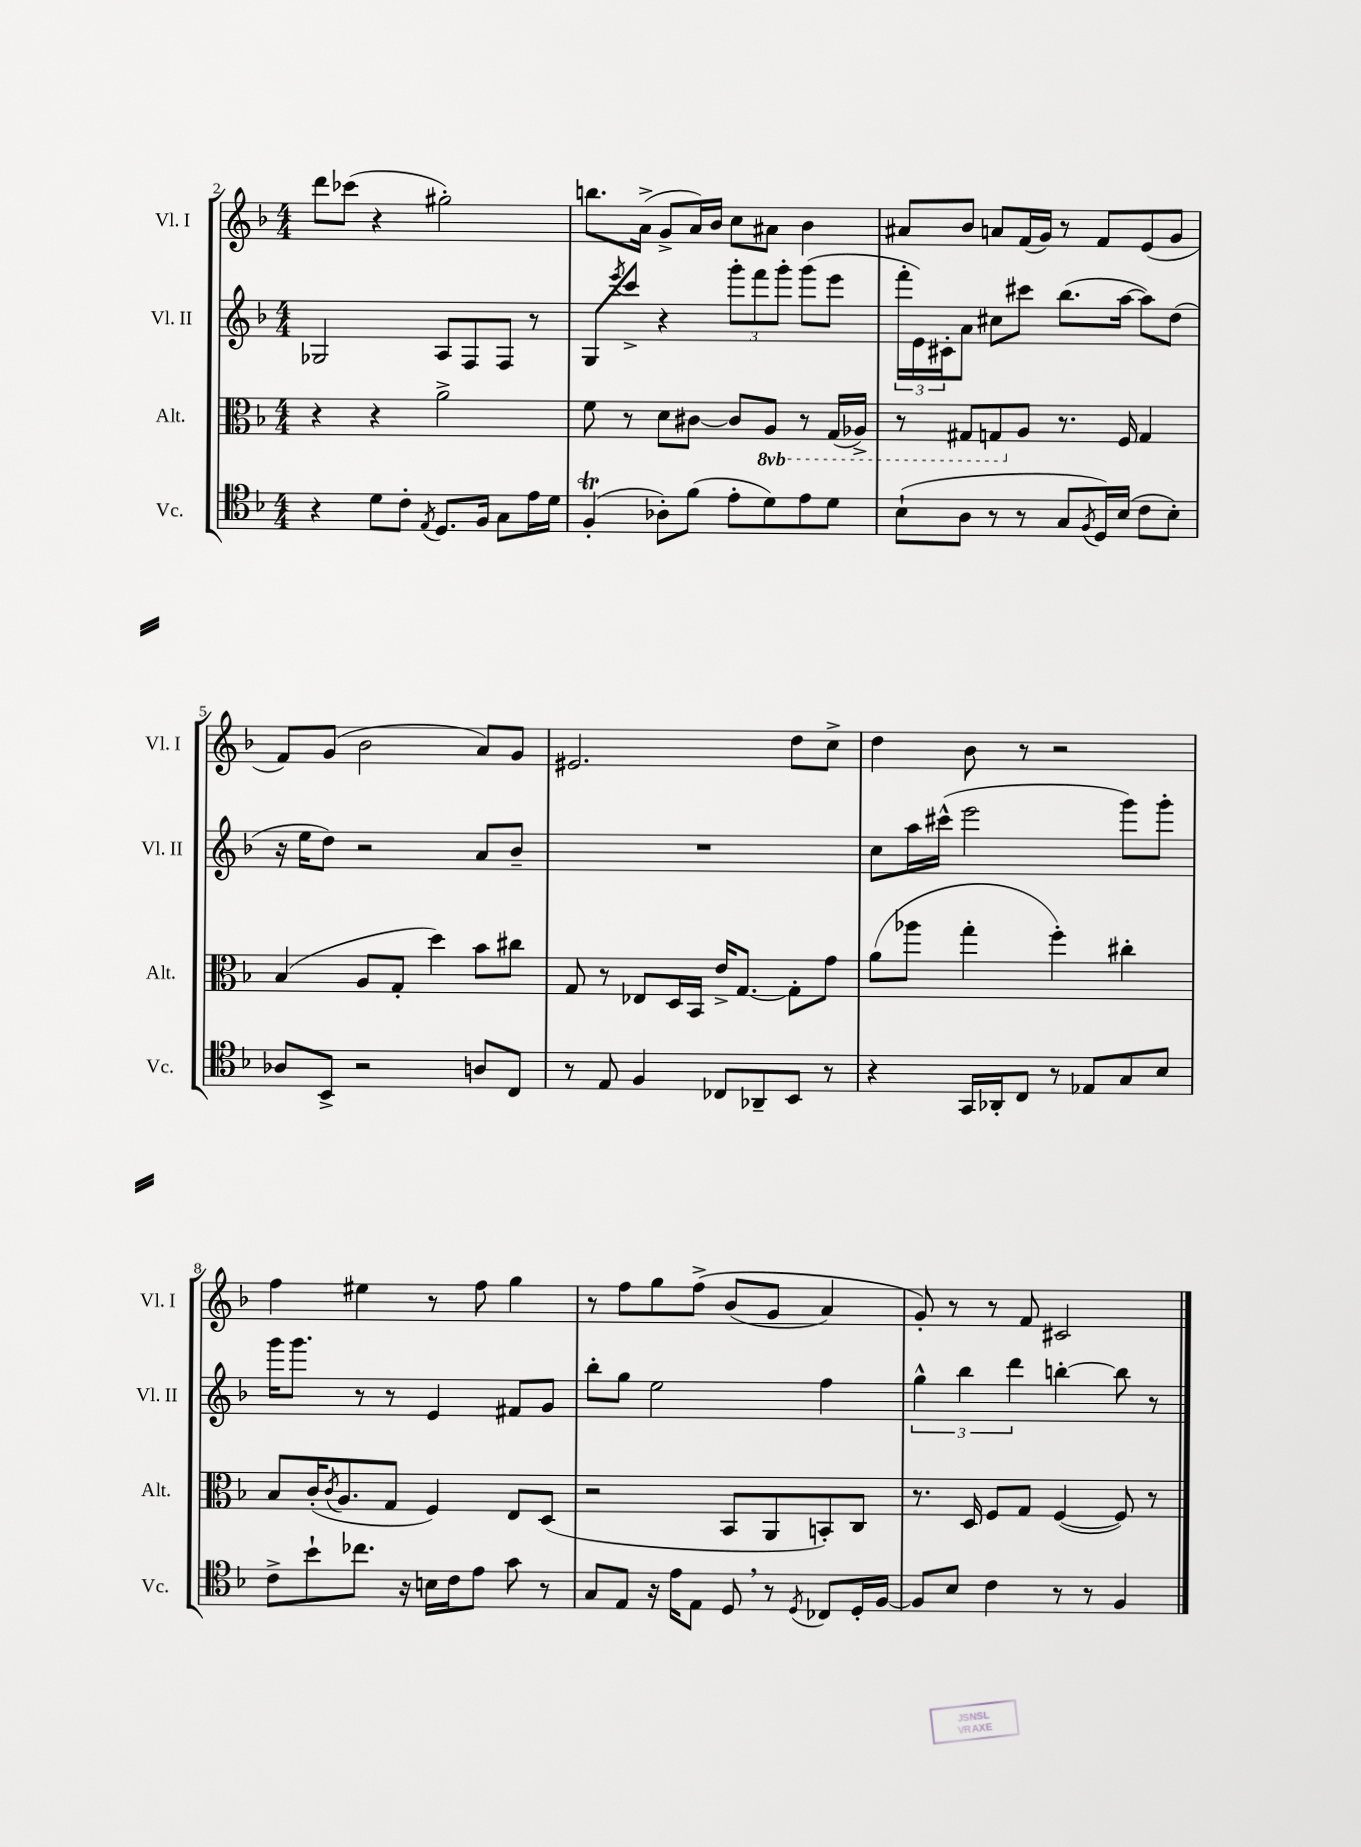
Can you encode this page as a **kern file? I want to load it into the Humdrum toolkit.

**kern	**kern	**kern	**kern
*staff4	*staff3	*staff2	*staff1
*clefC4	*clefC3	*clefG2	*clefG2
*k[b-]	*k[b-]	*k[b-]	*k[b-]
*M4/4	*M4/4	*M4/4	*M4/4
4r	4r	2G-	8ddd
.	.	.	(8ccc-
8d	4r	.	4r
8c'	.	.	.
8qE	.	.	.
8.D	2a^	8A	2gg#')
.	.	8F	.
16F	.	.	.
8G	.	8F	.
16e	.	8r	.
16d	.	.	.
=	=	=	=
(4F'	8f	8G	8.bb
.	.	8qeee	.
.	8r	8ccc^	.
.	.	.	(16a^
8A-')	8d	4r	8g^
(8f	[8c#	.	16a)
.	.	.	16b-
8e'	8c#]	12ggg'	8cc
.	.	12fff	.
8d)	8AA	.	8a#
.	.	12ggg'	.
8e	8r	(8ggg	4b-
8d	(16GG	8eee	.
.	16AA-^)	.	.
=	=	=	=
(8B-`	8r	24fff'	8a#
.	.	24e)	.
.	.	24c#'	.
8A	8GG#	8a	8b-
8r	8GG	8cc#	8a
8r	8A	8ccc#	(16f
.	.	.	16g)
8G	8.r	(8.bb-	8r
8qF	.	.	.
16D)	.	.	8f
(16B-	16F	[16aa	.
8c	4G	8aa])	(8e
8B-')	.	(8dd	8g
=	=	=	=
8A-	(4B-	16r	8f)
.	.	16ee	.
8BB-^	.	8dd)	(8g
2r	8A	2r	2b-
.	8G'	.	.
.	4dd)	.	.
8A	8b-	8a	8a)
8C	8cc#	8b-~	8g
=	=	=	=
8r	8G	1r	2.e#
8E	8r	.	.
4F	8E-	.	.
.	16D	.	.
.	16BB-	.	.
8C-	16e^	.	.
.	[8.G	.	.
8AA-~	.	.	.
8BB-	8G']	.	8dd
8r	8g	.	8cc^
=	=	=	=
4r	(8a	8cc	4dd
.	8aa-	16aa	.
.	.	(16ccc#^^	.
16GG	4gg'	2eee	8b-
16AA-'	.	.	.
8C	.	.	8r
8r	4ff')	.	2r
8E-	.	.	.
8G	4cc#'	8ggg)	.
8B-	.	8ggg'	.
=	=	=	=
8c^	8B-	16ggg	4ff
.	.	8.ggg	.
8b-`	(16c'	.	.
.	8qc	.	.
.	8.A	.	.
8.cc-	.	8r	4ee#
.	8G	8r	.
16r	.	.	.
16B	4F)	4e	8r
16c	.	.	.
8e	.	.	8ff
8g	8E	8f#	4gg
8r	(8D	8g	.
=	=	=	=
8G	2r	8bb-'	8r
8E	.	8gg	8ff
16r	.	2ee	8gg
16e	.	.	.
8E	.	.	&(8ff^
8D	8BB-	.	(8b-
8r	8AA	.	8g
8qD	.	.	.
8C-	8BB')	4ff	4a)
16D'	8C	.	.
[16F	.	.	.
=	=	=	=
8F]	8.r	6gg^^	8g'&)
8B-	.	.	8r
.	.	6bb-	.
.	16D	.	.
4c	8F	.	8r
.	.	6ddd	.
.	8G	.	8f
8r	([4F	[4bb'	2c#
8r	.	.	.
4F	8F])	8bb]	.
.	8r	8r	.
==	==	==	==
*-	*-	*-	*-
